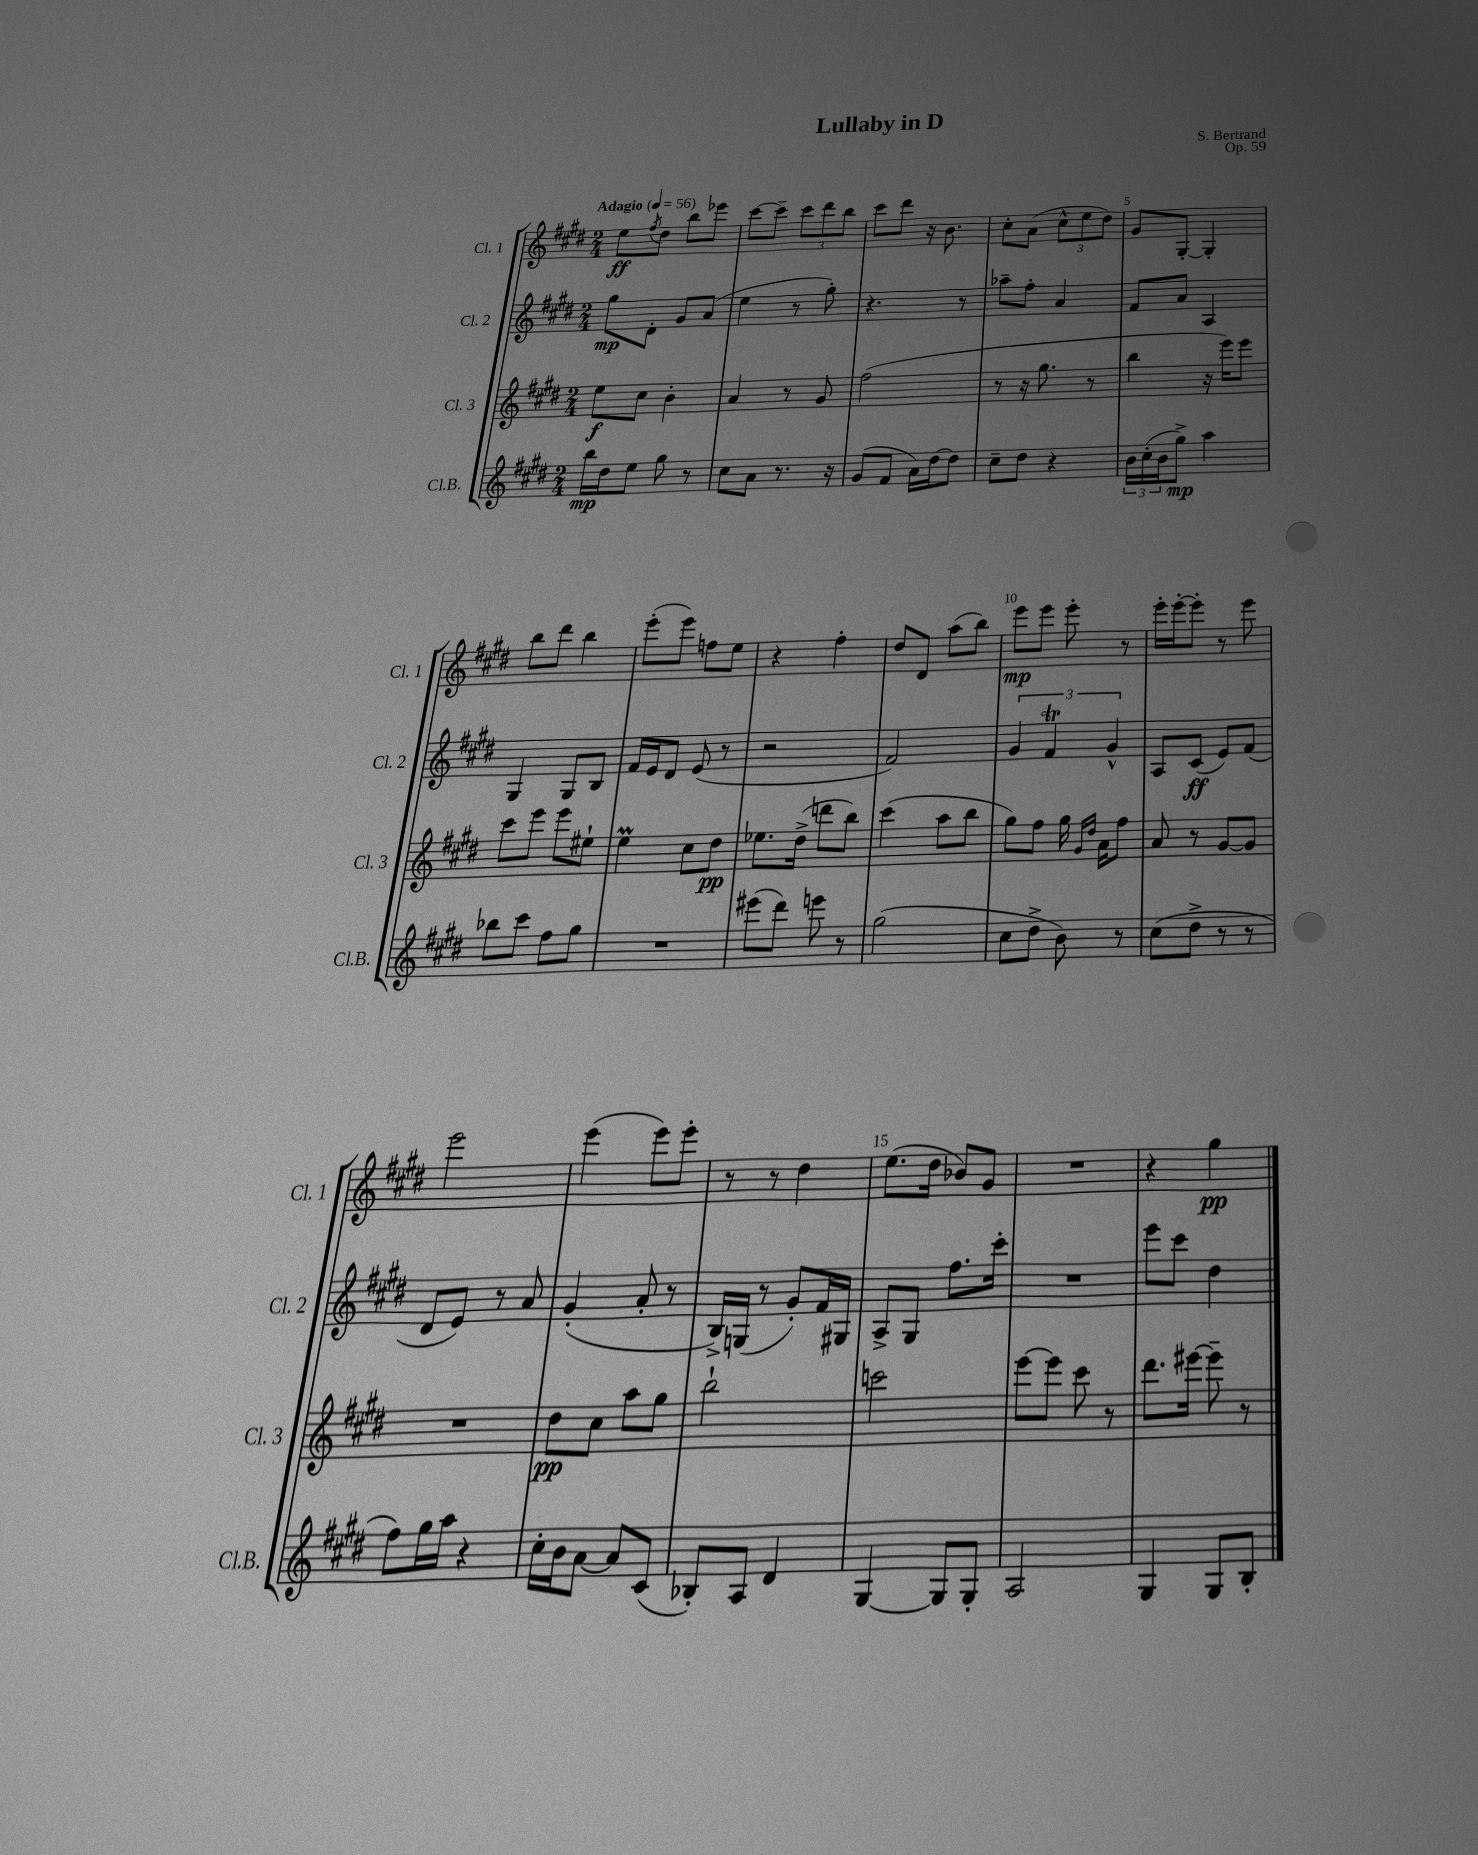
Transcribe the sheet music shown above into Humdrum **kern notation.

**kern	**dynam	**kern	**dynam	**kern	**dynam	**kern	**dynam
*part4	*part4	*part3	*part3	*part2	*part2	*part1	*part1
*staff4	*staff4	*staff3	*staff3	*staff2	*staff2	*staff1	*staff1
*I"Cl.B.	*	*I"Cl. 3	*	*I"Cl. 2	*	*I"Cl. 1	*
*I'Cl.B.	*	*I'Cl. 3	*	*I'Cl. 2	*	*I'Cl. 1	*
*clefG2	*	*clefG2	*	*clefG2	*	*clefG2	*
*k[f#c#g#d#]	*	*k[f#c#g#d#]	*	*k[f#c#g#d#]	*	*k[f#c#g#d#]	*
*M2/4	*	*M2/4	*	*M2/4	*	*M2/4	*
*MM56	*	*MM56	*	*MM56	*	*MM56	*
=1	=1	=1	=1	=1	=1	=1	=1
!	!	!	!	!	!	!LO:TX:a:B:t=Adagio	!
16bb\LL	mp	8ee\L	f	8gg#\L	mp	8ee\L	ff
16dd#\J	.	.	.	.	.	.	.
.	.	.	.	.	.	8qff#/	.
8ee\J	.	8cc#\J	.	8d#'\J	.	8dd#\J	.
8gg#\	.	4b'\	.	8g#/L	.	8bb\L	.
8r	.	.	.	(8a/J	.	8eee-X\J	.
=2	=2	=2	=2	=2	=2	=2	=2
8cc#\L	.	4a/	.	4ee\	.	[8ccc#\L	.
8a\J	.	.	.	.	.	8ccc#~\J]	.
8.r	.	8r	.	8r	.	12ccc#\L	.
.	.	.	.	.	.	12ddd#\	.
.	.	8g#/	.	8gg#'\)	.	.	.
.	.	.	.	.	.	12bb\J	.
16r	.	.	.	.	.	.	.
=3	=3	=3	=3	=3	=3	=3	=3
(8g#/L	.	(2ff#\	.	4.r	.	8ccc#\L	.
8f#/J	.	.	.	.	.	8ddd#\J	.
16a\LL)	.	.	.	.	.	16r	.
[16dd#\J	.	.	.	.	.	8.b\	.
8dd#\J]	.	.	.	8r	.	.	.
=4	=4	=4	=4	=4	=4	=4	=4
8cc#~\L	.	8r	.	8aa-X~\L	.	8cc#'\L	.
8dd#\J	.	16r	.	8ff#'\J	.	(8a\J	.
.	.	8.gg#\	.	.	.	.	.
4r	.	.	.	4a/	.	12cc#^^\L	.
.	.	.	.	.	.	12ee\	.
.	.	8r	.	.	.	.	.
.	.	.	.	.	.	12dd#\J)	.
=5	=5	=5	=5	=5	=5	=5	=5
24b\LL	.	4bb\	.	8f#/L	.	8g#/L	.
(24cc#'\	.	.	.	.	.	.	.
24b\J	.	.	.	.	.	.	.
8gg#^\J)	mp	.	.	8a/J	.	[8G#'/J	.
4aa\	.	16r	.	4A/	.	4G#'/]	.
.	.	16eee\KL)	.	.	.	.	.
.	.	8eee\J	.	.	.	.	.
!!LO:LB:g=z
=6	=6	=6	=6	=6	=6	=6	=6
8bb-X\L	.	8ccc#\L	.	4G#/	.	8bb\L	.
8ccc#\J	.	8eee\J	.	.	.	8ddd#\J	.
8ff#\L	.	8eee\L	.	8G#/L	.	4bb\	.
8gg#\J	.	8ee#X`\J	.	8B/J	.	.	.
=7	=7	=7	=7	=7	=7	=7	=7
2r	.	4eeM\	.	16f#/LL	.	(8eee'\L	.
.	.	.	.	16e/J	.	.	.
.	.	.	.	8d#/J	.	8eee\J)	.
.	.	8cc#\L	.	(8e/	.	8ffn\L	.
.	.	8dd#\J	pp	8r	.	8ee\J	.
=8	=8	=8	=8	=8	=8	=8	=8
(8eee#X\L	.	8.ee-X\L	.	2r	.	4r	.
8ddd#\J)	.	.	.	.	.	.	.
.	.	(16dd#^\Jk	.	.	.	.	.
8eeen\	.	8dddn\L	.	.	.	4ff#'\	.
8r	.	8bb\J)	.	.	.	.	.
=9	=9	=9	=9	=9	=9	=9	=9
(2gg#\	.	(4ccc#\	.	2f#/)	.	8dd#/L	.
.	.	.	.	.	.	8d#/J	.
.	.	8aa\L	.	.	.	(8aa\L	.
.	.	8bb\J	.	.	.	8bb\J)	.
=10	=10	=10	=10	=10	=10	=10	=10
8cc#\L	.	8gg#\L)	.	6g#/	.	8eee\L	mp
8dd#^\J	.	8ff#\J	.	.	.	8eee\J	.
.	.	.	.	6f#T/	.	.	.
8b\)	.	16gg#\	.	.	.	8eee'\	.
.	.	16qqg#/LL	.	.	.	.	.
.	.	16qqdd#/JJ	.	.	.	.	.
.	.	16a\KL	.	.	.	.	.
.	.	.	.	6g#^^/	.	.	.
8r	.	8ff#\J	.	.	.	8r	.
=11	=11	=11	=11	=11	=11	=11	=11
(8cc#\L	.	8a/	.	8A/L	.	16eee'\LL	.
.	.	.	.	.	.	[16eee'\J	.
8dd#^\J	.	8r	.	(8c#/J	ff	8eee'\J]	.
8r	.	[8g#/L	.	8e/L)	.	8r	.
8r	.	8g#/J]	.	(8f#/J	.	8eee\	.
!!LO:LB:g=z
=12	=12	=12	=12	=12	=12	=12	=12
8ff#\L)	.	2r	.	8d#/L	.	2eee\	.
16gg#\L	.	.	.	8e/J)	.	.	.
16aa\JJ	.	.	.	.	.	.	.
4r	.	.	.	8r	.	.	.
.	.	.	.	8a/	.	.	.
=13	=13	=13	=13	=13	=13	=13	=13
16cc#'\LL	.	8dd#\L	pp	(4g#'/	.	(4eee\	.
16b\J	.	.	.	.	.	.	.
[8a\J	.	8cc#\J	.	.	.	.	.
8a/L]	.	8aa\L	.	8a'/	.	8eee\L)	.
(8c#/J	.	8gg#\J	.	8r	.	8eee'\J	.
=14	=14	=14	=14	=14	=14	=14	=14
8B-X'/L)	.	2bb`\	.	16B^/LL)	.	8r	.
.	.	.	.	(16Gn/JJ	.	.	.
8A/J	.	.	.	8r	.	8r	.
4d#/	.	.	.	8g#'/L)	.	4dd#\	.
.	.	.	.	16f#/L	.	.	.
.	.	.	.	16G#X/JJ	.	.	.
=15	=15	=15	=15	=15	=15	=15	=15
[4G#/	.	2cccn\	.	8A^/L	.	(8.ee\L	.
.	.	.	.	8G#/J	.	.	.
.	.	.	.	.	.	16dd#\Jk	.
8G#/L]	.	.	.	8.ff#\L	.	8b-X/L)	.
8G#'/J	.	.	.	.	.	8g#/J	.
.	.	.	.	16ccc#'\Jk	.	.	.
=16	=16	=16	=16	=16	=16	=16	=16
2A/	.	[8eee\L	.	2r	.	2r	.
.	.	8eee\J]	.	.	.	.	.
.	.	8ccc#\	.	.	.	.	.
.	.	8r	.	.	.	.	.
=17	=17	=17	=17	=17	=17	=17	=17
4G#/	.	8.ddd#\L	.	8eee\L	.	4r	.
.	.	.	.	8ccc#\J	.	.	.
.	.	[16eee#X\Jk	.	.	.	.	.
8G#/L	.	8eee#~\]	.	4dd#\	.	4gg#\	pp
8B'/J	.	8r	.	.	.	.	.
==	==	==	==	==	==	==	==
*-	*-	*-	*-	*-	*-	*-	*-
